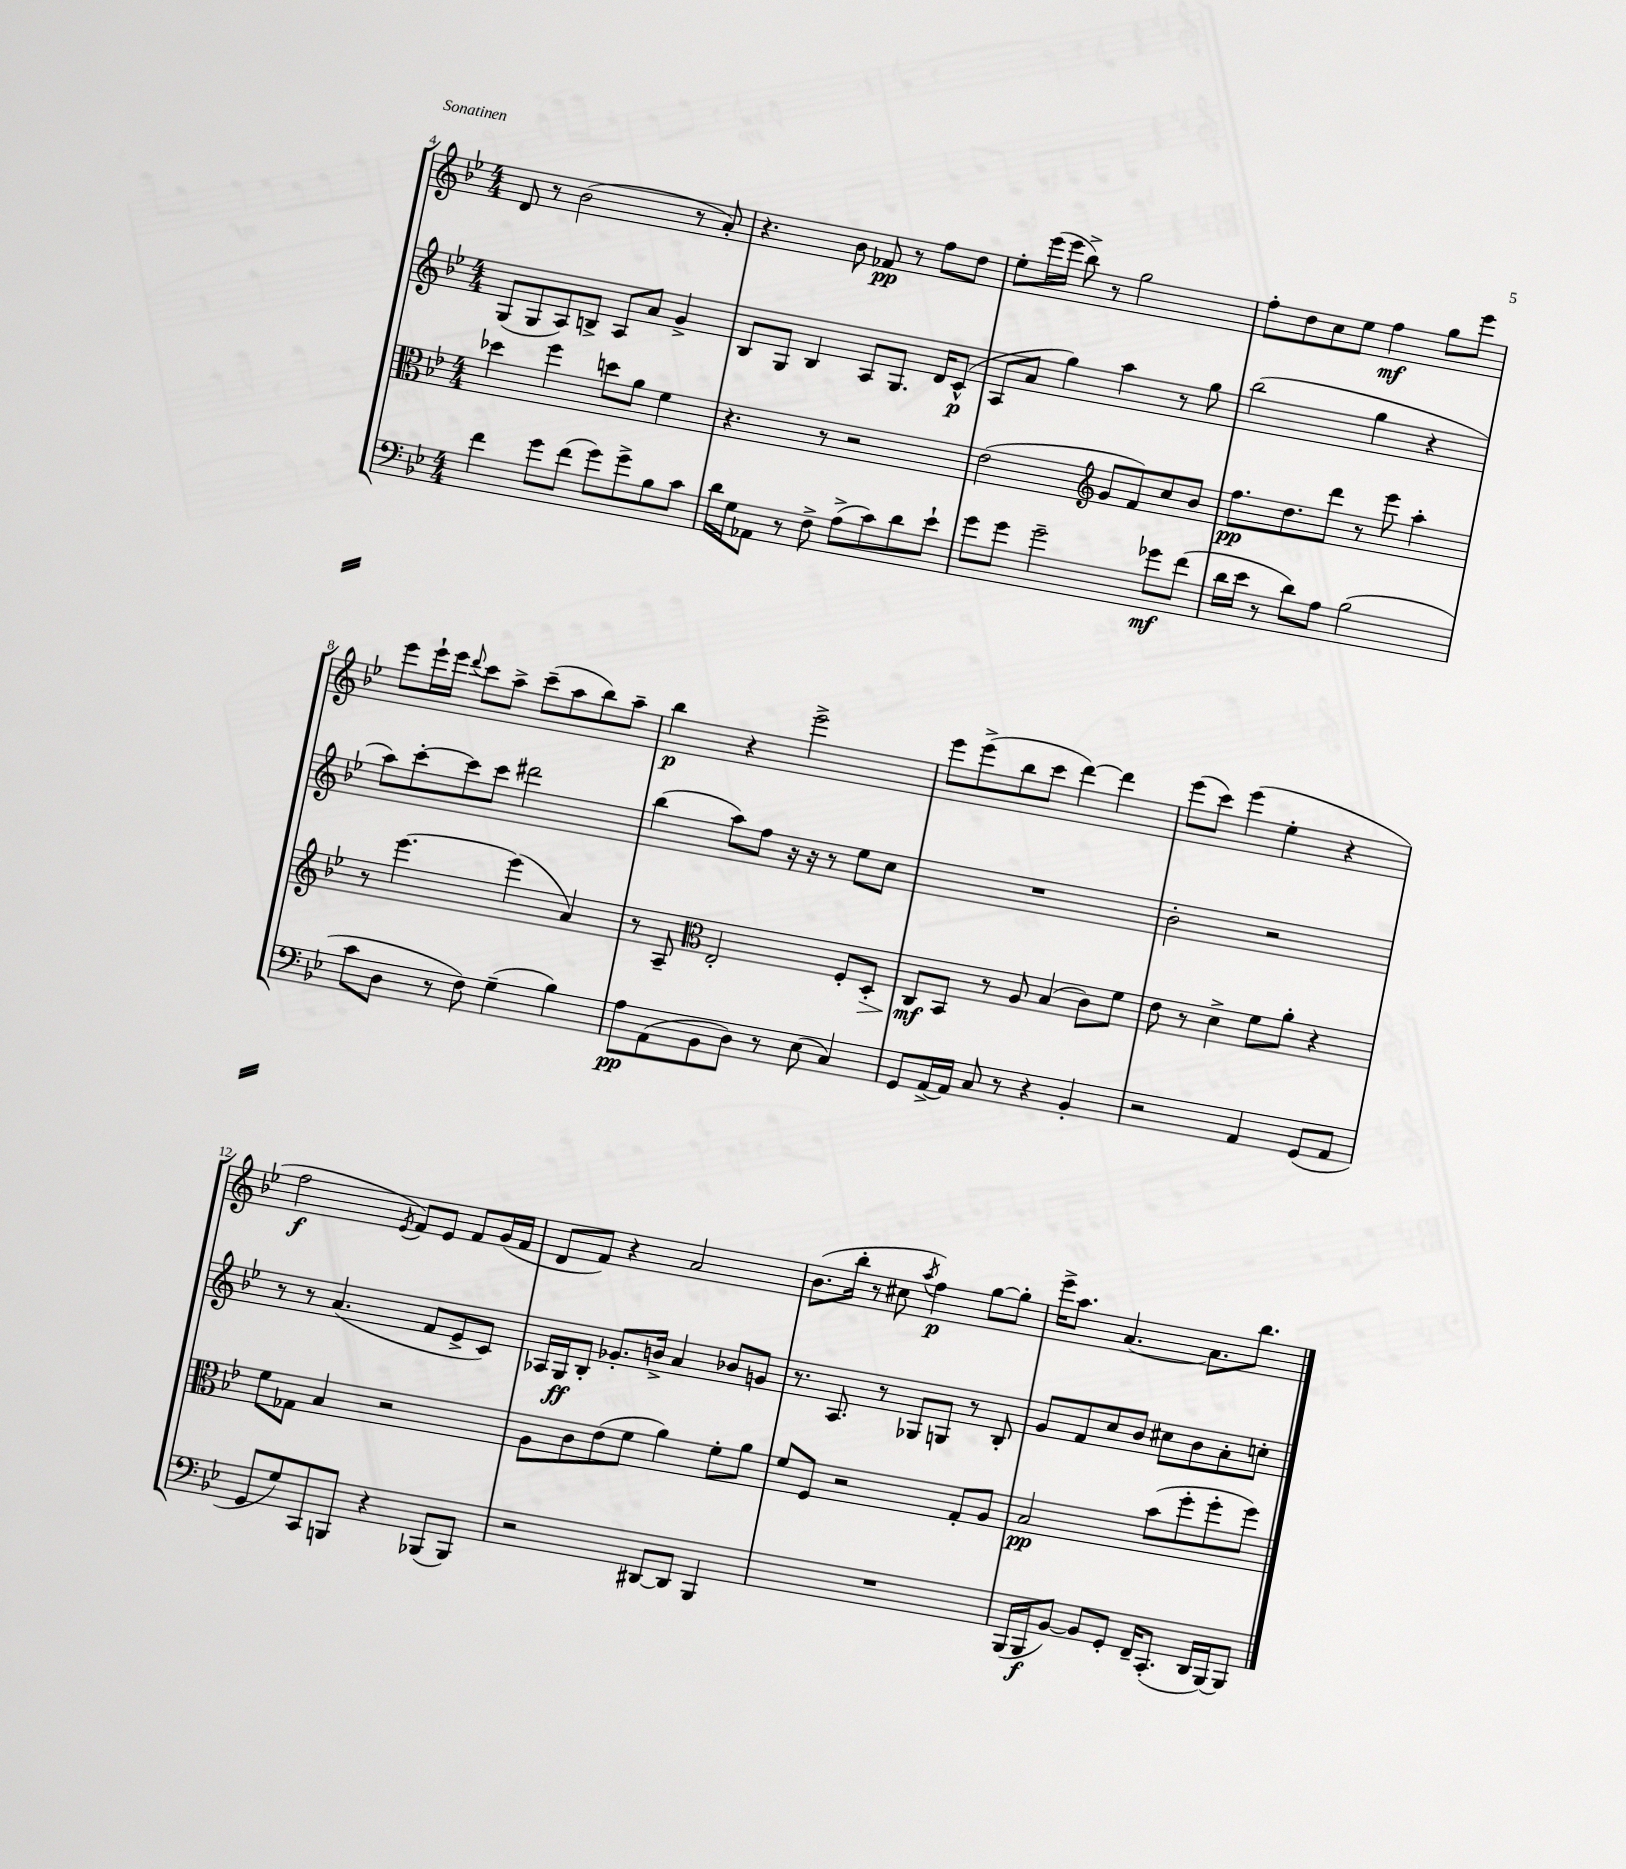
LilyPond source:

<<
\new StaffGroup <<
\new Staff = "s0" {
    \clef treble \key bes \major \numericTimeSignature \time 4/4
    d'8 r8 bes'2( r8 a'8-.) |
    r4. bes'8 fes'8\pp r8 f''8 d''8 |
    ees''8-. ees'''16( ees'''16 bes''8->) r8 g''2 |
    f''8-. d''8 c''8 ees''8 f''4\mf g''8 ees'''8 |
    ees'''8 ees'''16-! ees'''16 \appoggiatura { d'''8 } c'''8 a''8-> c'''8--( a''8 bes''8) a''8-- |
    bes''4\p r4 ees'''2-> |
    ees'''8 ees'''8->( bes''8 c'''8 d'''4~) d'''4 |
    ees'''8( c'''8) ees'''4( ees''4-. r4 |
    f''2\f \acciaccatura { ees'8 } f'8) ees'8 f'8 g'16( f'16 |
    d'8 f'8) r4 a'2 |
    bes'8.( bes''16-. r8 cis''8 \acciaccatura { a''8 } f''4\p) g''8~ g''8-. |
    ees'''16-> a''8. a'4.~ a'8. bes''8. \bar "|." |
}
\new Staff = "s1" {
    \clef treble \key bes \major \numericTimeSignature \time 4/4
    g8( g8 a8) b8-> a8 a'8 g'4-> |
    bes8 g8 bes4 a8 g8. d'16 c'8-^\p( |
    a8 a'8 g''4) a''4 r8 g''8 |
    bes''2( g''4 r4 |
    a''8) c'''8~-. c'''8 c'''8 dis'''2 |
    bes''4( a''8) f''8 r16 r16 r8 ees''8 c''8 |
    R1 |
    bes'2-. r2 |
    r8 r8 a'4.( f'8 ees'8-> c'8) |
    aes16 g16\ff bes8-. ges'8.-. b'16-> a'4 bes'8 g'8 |
    r8. a8. r8 ges8 g8 r8 bes8-. |
    g'8 f'8 c''8 bes'8 cis''8 bes'8 a'8-. c''8-. \bar "|." |
}
\new Staff = "s2" {
    \clef alto \key bes \major \numericTimeSignature \time 4/4
    des''4 f''4 d''8 a'8 f'4 |
    r4. r8 r2 |
    ees'2( \clef treble g'8 f'8) c''8 bes'8 |
    f''8.\pp d''8. d'''8 r8 ees'''8 a''4-. |
    r8 ees'''4.~ ees'''4( a'4) |
    r8 a8-- \clef alto ees2-. f8-. d8-.\> |
    c8\mf\! bes,8 r8 a8 bes4( c'8) f'8 |
    ees'8 r8 d'4-> f'8 a'8-. r4 |
    f'8 ges8 bes4 r2 |
    a8 c'8 ees'8( f'8 a'4) f'8-. a'8 |
    f'8 f8 r2 g8-. a8 |
    bes2\pp bes'8( f''8-. f''8-. f''8) \bar "|." |
}
\new Staff = "s3" {
    \clef bass \key bes \major \numericTimeSignature \time 4/4
    f'4 g'8 f'8( g'8) g'8-> bes8 c'8 |
    d'16 g16 aes,8 r8 f8-> a8->( c'8) d'8 ees'8-! |
    g'8 g'8 g'2-- ges'8\mf f'8( |
    d'16 ees'16 r8 d'8) a8 bes2( |
    c'8 d8 r8 f8) g4--( bes4) |
    a8\pp a,8( bes,8 d8) r8 ees8( c4) |
    g,8 a,16~-> a,16 c8 r8 r4 bes,4-. |
    r2 a,4 g,8( a,8 |
    g,8 g8) c,8 b,,8 r4 bes,,8( bes,,8) |
    r2 dis,8~ dis,8 bes,,4 |
    R1 |
    bes,,16( bes,,16\f bes,8~) bes,8 g,8-. f,16-- c,8.-.( d,16 bes,,16~) bes,,8 \bar "|." |
}
>>
>>
\layout { \context { \Score currentBarNumber = #4 } }
